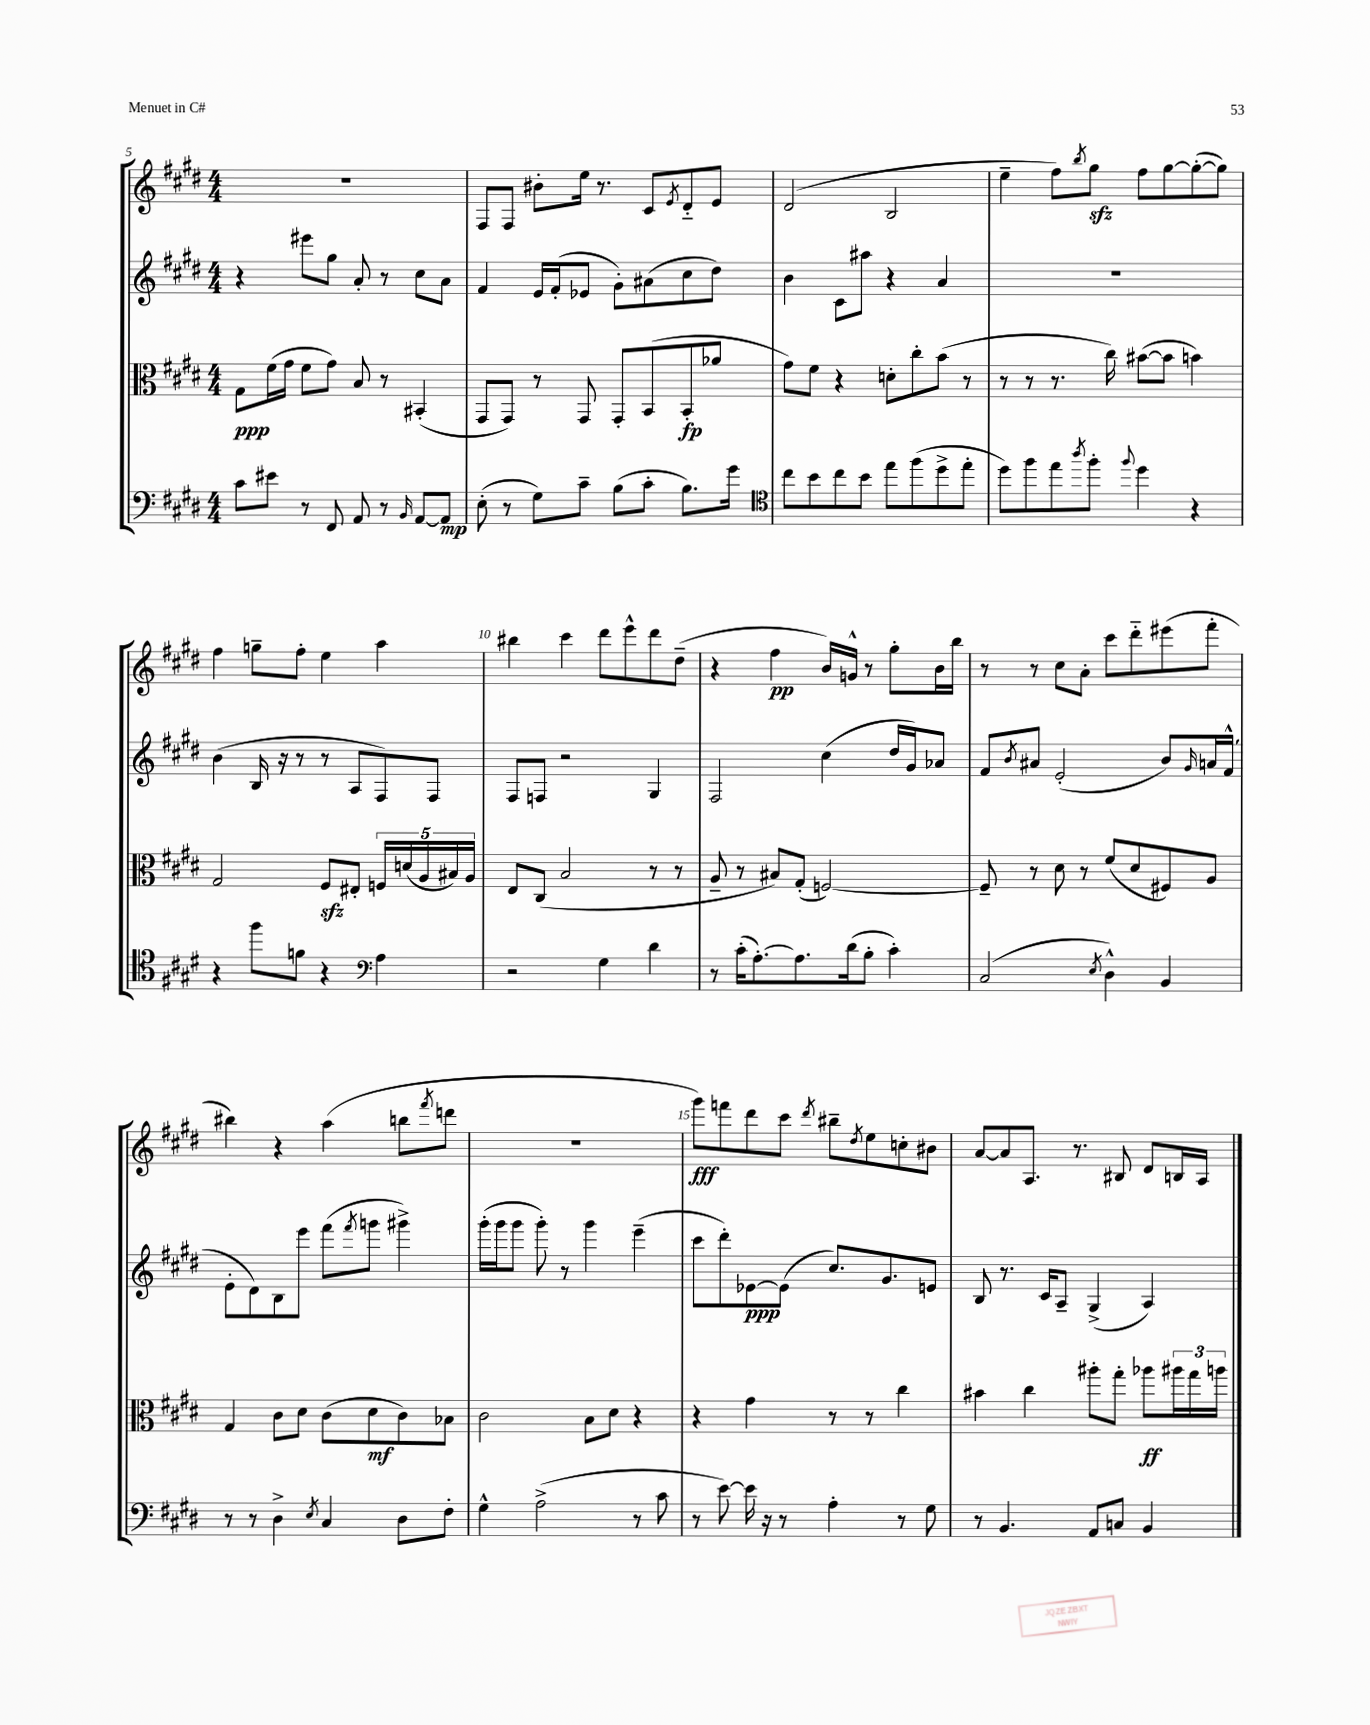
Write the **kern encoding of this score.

**kern	**kern	**kern	**kern
*staff4	*staff3	*staff2	*staff1
*clefF4	*clefC3	*clefG2	*clefG2
*k[f#c#g#d#]	*k[f#c#g#d#]	*k[f#c#g#d#]	*k[f#c#g#d#]
*M4/4	*M4/4	*M4/4	*M4/4
8c#\L	8G#\L	4r	1r
8e#\J	(16f#\L	.	.
.	16g#\JJ	.	.
8r	8f#\L	8eee#\L	.
8FF#/	8g#\J)	8gg#\J	.
8AA/	8B/	8a'/	.
8r	8r	8r	.
16qqBB/	.	.	.
[8AA/L	(4BB#'/	8cc#\L	.
8AA/]J	.	8a\J	.
=	=	=	=
(8E'\	8GG#/L	4f#/	8F#/L
8r	8GG#/J)	.	8F#/J
8G#\L)	8r	16e/LL	8b#'\L
.	.	(16f#'/J	.
8c#~\J	8GG#/	8e-/J	16ee\Jk
.	.	.	8.r
(8B\L	8GG#'/L	8g#'\L)	.
8c#'\J	(8BB/	(8a#\	8c#/L
.	.	.	8qe/
8.B\L)	8BB'/	8cc#\	8d#'~/
.	8a-/J	8dd#\J)	8e/J
16g#\Jk	.	.	.
=	=	=	=
*clefC4	*	*	*
8cc#\L	8g#\L)	4b\	(2d#/
8b\	8f#\J	.	.
8cc#\	4r	8c#\L	.
8b\J	.	8aa#\J	.
8ee\L	8d'\L	4r	2B/
(8ff#\	8cc#'\	.	.
8dd#^\	(8b\J	4a/	.
8ee'\J	8r	.	.
=	=	=	=
8dd#\L)	8r	1r	4ee~\
8ff#\	8r	.	.
8ee\	8.r	.	8ff#\L)
8qaa/	.	.	8qbb/
8ff#'\J	.	.	8gg#\J
.	16cc#\)	.	.
8qqff#/	.	.	.
4dd#\	([8b#\L	.	8ff#\L
.	8b#\]J	.	[8gg#\
4r	4b\)	.	(8gg#'\_
.	.	.	8gg#\]J)
=	=	=	=
4r	2G#/	(4b\	4ff#\
8ff#\L	.	16B/	8gg~\L
.	.	16r	.
8f\J	.	8r	8ff#'\J
4r	8F#/L	8r	4ee\
.	8E#'/J	8A/L	.
*clefF4	*	*	*
4A\	20F/LL	8F#/)	4aa\
.	(20d/	.	.
.	20A/	.	.
.	.	8F#/J	.
.	20B#/)	.	.
.	20A/JJ	.	.
=	=	=	=
2r	8E/L	8F#/L	4bb#\
.	(8C#/J	8F/J	.
.	2B/	2r	4ccc#\
4G#\	.	.	8ddd#\L
.	.	.	8eee^^\
4d#\	8r	4G#/	8ddd#\
.	8r	.	(8dd#~\J
=	=	=	=
8r	8A~/	2F#/	4r
(16c#'\LK	8r	.	.
[8.A'\)	.	.	.
.	8B#/L)	.	4ff#\
8.A\]	(8G#'/J	.	.
.	[2F/)	(4cc#\	16b/LL)
(16d#\k	.	.	16g^^/JJ
8B'\J	.	.	8r
4c#'\)	.	16dd#/LL	8gg#'\L
.	.	16g#/J)	.
.	.	8a-/J	16b\L
.	.	.	16bb\JJ
=	=	=	=
(2C#/	8F~/]	8f#/L	8r
.	.	8qb/	.
.	8r	8a#/J	8r
.	8d#\	(2e'/	8cc#\L
.	8r	.	8a'\J
8qE/	.	.	.
4D#^^\)	(8f#/L	.	8ccc#\L
.	8d#/	.	8ddd#'~\
4BB/	8F#/)	8b/L)	(8eee#\
.	.	16qqg#/	.
.	8A/J	16a/L	8fff#'\J
.	.	(16f#^^/JJ	.
=	=	=	=
8r	4G#/	8e'\L	4bb#\)
8r	.	8d#\)	.
4D#^\	8c#\L	8B\	4r
.	8d#\J	8eee\J	.
8qE/	.	.	.
4C#/	(8c#\L	(8fff#\L	(4aa\
.	.	8qfff#/	.
.	8d#\	8ggg\J	.
8D#\L	8c#\)	4ggg#^\)	8bb\L
.	.	.	8qfff#/
8F#'\J	8B-\J	.	8ddd\J
=	=	=	=
4G#^^\	2c#\	(16ggg#'\LL	1r
.	.	16ggg#\J	.
.	.	8ggg#\J	.
(2A^\	.	8ggg#'\)	.
.	.	8r	.
.	8B\L	4ggg#\	.
.	8d#\J	.	.
8r	4r	(4eee~\	.
8c#\	.	.	.
=	=	=	=
8r	4r	8ccc#\L	8ggg#\L)
[8e\)	.	8ddd#'\)	8fff\
16e\]	4g#\	[8e-\	8ddd#\
16r	.	.	.
8r	.	(8e-\]J	8ccc#\J
.	.	.	8qddd#/
4A'\	8r	8.cc#/L)	8bb#~\L
.	.	.	8qdd#/
.	8r	.	8ee\
.	.	8.g#/	.
8r	4cc#\	.	8cc'\
8G#\	.	8e/J	8b#\J
=	=	=	=
8r	4b#\	8B/	[8a/L
4.BB/	.	8.r	8a/]
.	4cc#\	.	8.A/J
.	.	16c#/LK	.
.	.	8A~/J	.
.	.	.	8.r
8AA/L	8aa#'\L	(4G#^/	.
8C/J	8gg#'\J	.	8B#/
4BB/	8aa-\L	4A/)	8d#/L
.	24aa#\L	.	16B/L
.	24gg#\	.	.
.	.	.	16A/JJ
.	24aa\JJ	.	.
==	==	==	==
*-	*-	*-	*-
